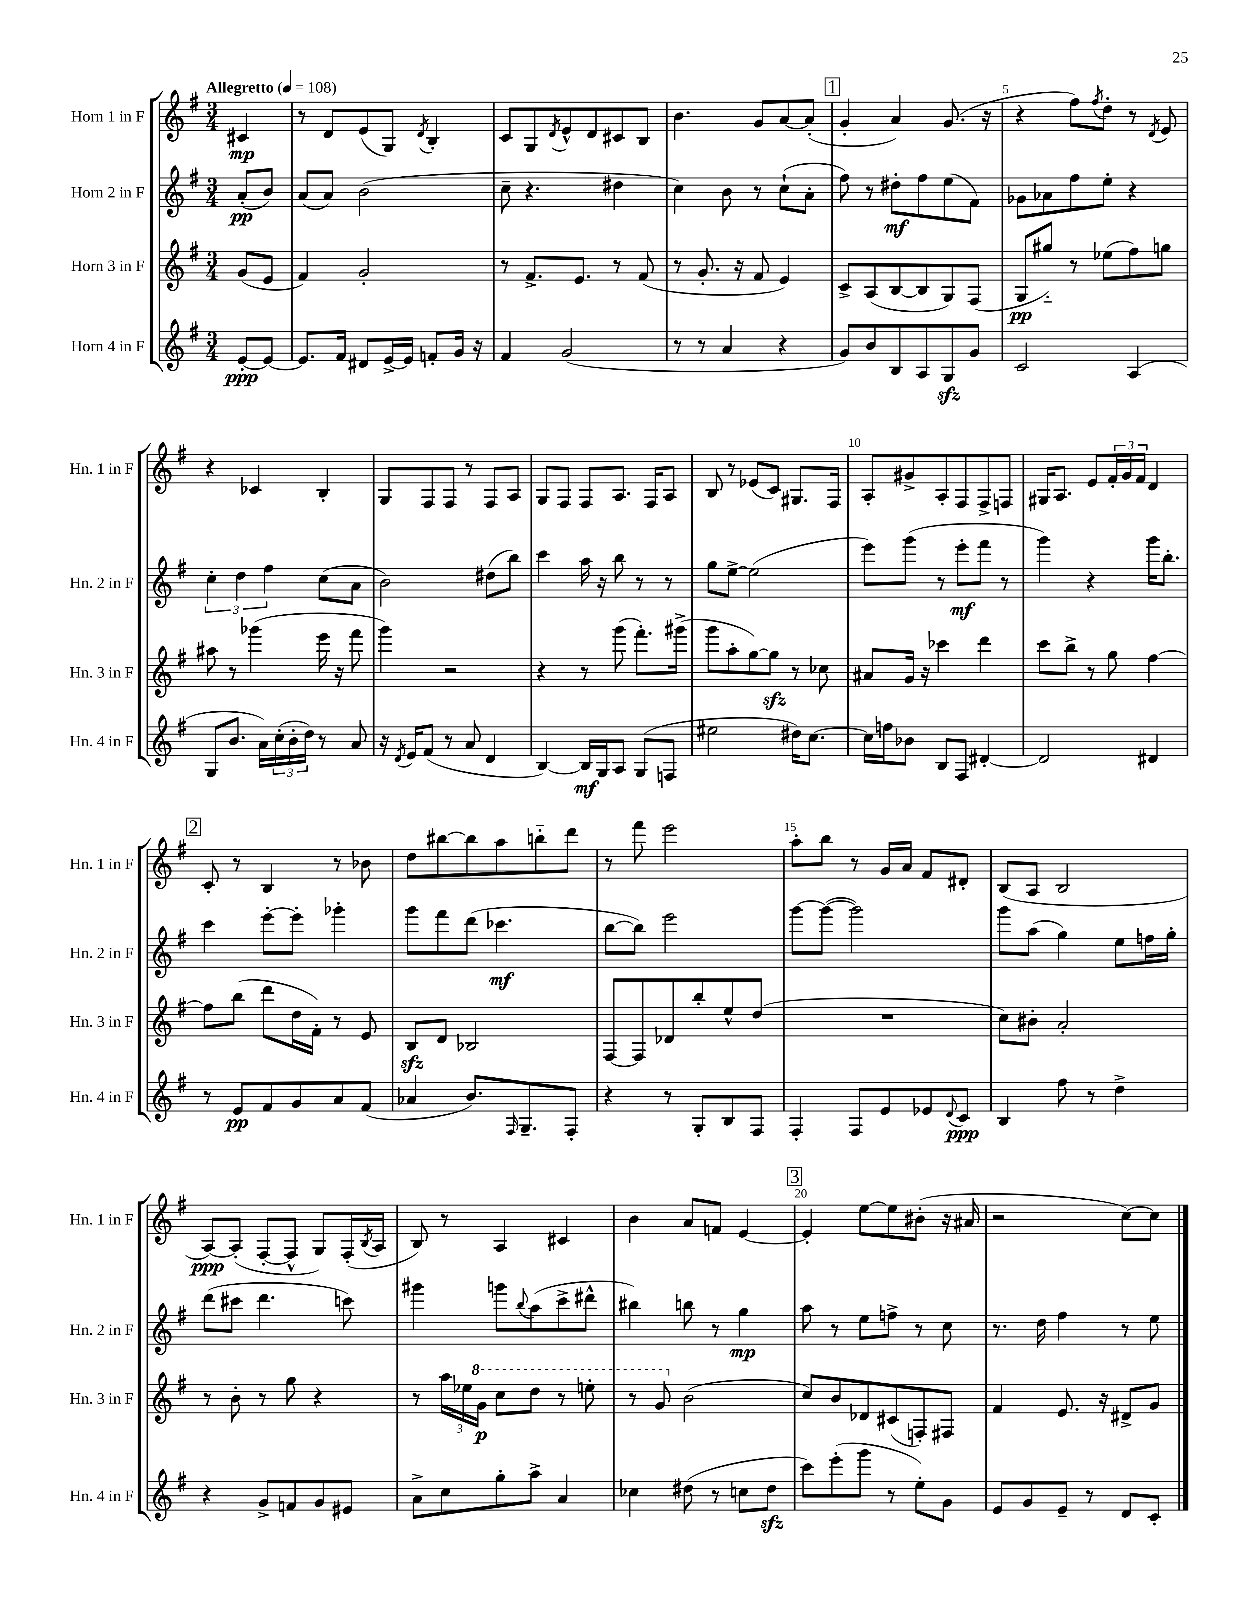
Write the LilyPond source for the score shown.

<<
\new StaffGroup <<
\new Staff = "s0" \with { instrumentName = "Horn 1 in F" shortInstrumentName = "Hn. 1 in F" } {
    \clef treble \key g \major \numericTimeSignature \time 3/4 \partial 4 \tempo "Allegretto" 4 = 108
    cis'4\mp |
    r8 d'8 e'8( g8) \acciaccatura { d'8 } b4-. |
    c'8 g8 \acciaccatura { d'8 } e'8-^ d'8 cis'8 b8 |
    b'4. g'8 a'8~ a'8-.( |
    \mark \markup { \box "1" } g'4-. a'4) g'8.( r16 |
    r4 fis''8) \acciaccatura { fis''8 } d''8-. r8 \acciaccatura { d'8 } e'8 |
    r4 ces'4 b4-. |
    g8 fis8 fis8 r8 fis8 a8 |
    g8 fis8 fis8 a8. fis16 a8 |
    b8 r8 ees'8( c'8) gis8. fis16 |
    a8-. gis'8-> a8-. fis8 fis8-> f8 |
    gis16 a8. e'8 \tuplet 3/2 { fis'16-. g'16 fis'16 } d'4 |
    \mark \markup { \box "2" } c'8-. r8 b4 r8 bes'8 |
    d''8 bis''8~ bis''8 a''8 b''8-_ d'''8 |
    r8 fis'''8 e'''2 |
    a''8-. b''8 r8 g'16 a'16 fis'8 dis'8-. |
    b8( a8 b2 |
    a8~\ppp) a8-.( fis8~-. fis8-^ g8) fis16-.( \acciaccatura { b8 } a16 |
    b8) r8 a4 cis'4 |
    b'4 a'8 f'8 e'4~ |
    \mark \markup { \box "3" } e'4-. e''8~ e''8 bis'8-.( r16 ais'16 |
    r2 c''8~) c''8 \bar "|." |
}
\new Staff = "s1" \with { instrumentName = "Horn 2 in F" shortInstrumentName = "Hn. 2 in F" } {
    \clef treble \key g \major \numericTimeSignature \time 3/4 \partial 4
    a'8-.\pp( b'8) |
    a'8( a'8) b'2( |
    c''8-- r4. dis''4 |
    c''4) b'8 r8 c''8-!( a'8-. |
    \mark \markup { \box "1" } fis''8) r8 dis''8-.\mf fis''8 e''8( fis'8) |
    ges'8 aes'8 fis''8 e''8-. r4 |
    \tuplet 3/2 { c''4-. d''4 fis''4 } c''8( a'8 |
    b'2) dis''8( b''8) |
    c'''4 a''16 r16 b''8 r8 r8 |
    g''8 e''8~-> e''2( |
    e'''8) g'''8( r8 e'''8-.\mf fis'''8 r8 |
    g'''4) r4 g'''16 b''8.-. |
    \mark \markup { \box "2" } c'''4 e'''8~-. e'''8-. ges'''4-. |
    g'''8 fis'''8 d'''8( ces'''4.\mf |
    b''8~ b''8) e'''2 |
    g'''8~ g'''8~( g'''2) |
    g'''8 a''8( g''4) e''8 f''16 g''16-. |
    d'''8( cis'''8 d'''4. c'''8) |
    gis'''4 g'''8 \appoggiatura { b''8 } a''8( c'''8-> dis'''8-^ |
    bis''4) b''8 r8 g''4\mp |
    \mark \markup { \box "3" } a''8 r8 e''8 f''8-> r8 c''8 |
    r8. d''16 fis''4 r8 e''8 \bar "|." |
}
\new Staff = "s2" \with { instrumentName = "Horn 3 in F" shortInstrumentName = "Hn. 3 in F" } {
    \clef treble \key g \major \numericTimeSignature \time 3/4 \partial 4
    g'8( e'8 |
    fis'4) g'2-. |
    r8 fis'8.-> e'8. r8 fis'8( |
    r8 g'8.-. r16 fis'8 e'4) |
    \mark \markup { \box "1" } c'8-> a8( b8~ b8 g8) fis8( |
    g8\pp gis''8-_) r8 ees''8( fis''8) g''8 |
    ais''8 r8 ges'''4( e'''16 r16 fis'''8 |
    g'''4) r2 |
    r4 r8 g'''8( fis'''8.-.) gis'''16->( |
    g'''8 a''8-. g''8~) g''8\sfz r8 ces''8 |
    ais'8 g'16 r16 ces'''4 d'''4 |
    c'''8 b''8-> r8 g''8 fis''4~ |
    \mark \markup { \box "2" } fis''8 b''8( d'''8 d''16 fis'16-.) r8 e'8 |
    b8\sfz d'8 bes2 |
    fis8~ fis8 des'8 b''8-. e''8-^ d''8( |
    R2. |
    c''8) bis'8-. a'2-. |
    r8 b'8-. r8 g''8 r4 |
    r8 \tuplet 3/2 { a''16 ees''16 \ottava #1 g''16\p } c'''8 d'''8 r8 e'''!8-. |
    r8 g''8 \ottava #0 b'2( |
    \mark \markup { \box "3" } c''8) b'8 des'8 cis'8( f8-.) fis8 |
    fis'4 e'8. r16 dis'8-> g'8 \bar "|." |
}
\new Staff = "s3" \with { instrumentName = "Horn 4 in F" shortInstrumentName = "Hn. 4 in F" } {
    \clef treble \key g \major \numericTimeSignature \time 3/4 \partial 4
    e'8~-.\ppp e'8~ |
    e'8. fis'16 dis'8 e'16~-> e'16 f'8-. g'16 r16 |
    fis'4 g'2( |
    r8 r8 a'4 r4 |
    \mark \markup { \box "1" } g'8) b'8 b8 a8 g8\sfz g'8 |
    c'2 a4( |
    g8 b'8. a'16) \tuplet 3/2 { c''16-.( b'16-. d''16) } r8 a'8 |
    r16 \acciaccatura { d'8 } e'16 fis'8( r8 a'8 d'4 |
    b4~) b16\mf g16 a8 g8( f8 |
    eis''2 dis''16) c''8.~ |
    c''16 f''16 bes'8 b8 fis8 dis'4~-. |
    dis'2 dis'4 |
    \mark \markup { \box "2" } r8 e'8\pp fis'8 g'8 a'8 fis'8( |
    aes'4 b'8.) \grace { fis16 } g8.-- fis8-. |
    r4 r8 g8-. b8 fis8 |
    fis4-. fis8 e'8 ees'8 \appoggiatura { d'8 } c'8\ppp |
    b4 fis''8 r8 d''4-> |
    r4 g'8-> f'8 g'8 eis'8 |
    a'8-> c''8 g''8-. a''8-> a'4 |
    ces''4 dis''8( r8 c''8 dis''8\sfz |
    \mark \markup { \box "3" } c'''8) e'''8-.( g'''8 r8 e''8-.) g'8 |
    e'8 g'8 e'8-- r8 d'8 c'8-. \bar "|." |
}
>>
>>
\layout { \context { \Score \override BarNumber.break-visibility = ##(#f #t #t) barNumberVisibility = #(every-nth-bar-number-visible 5) } }
